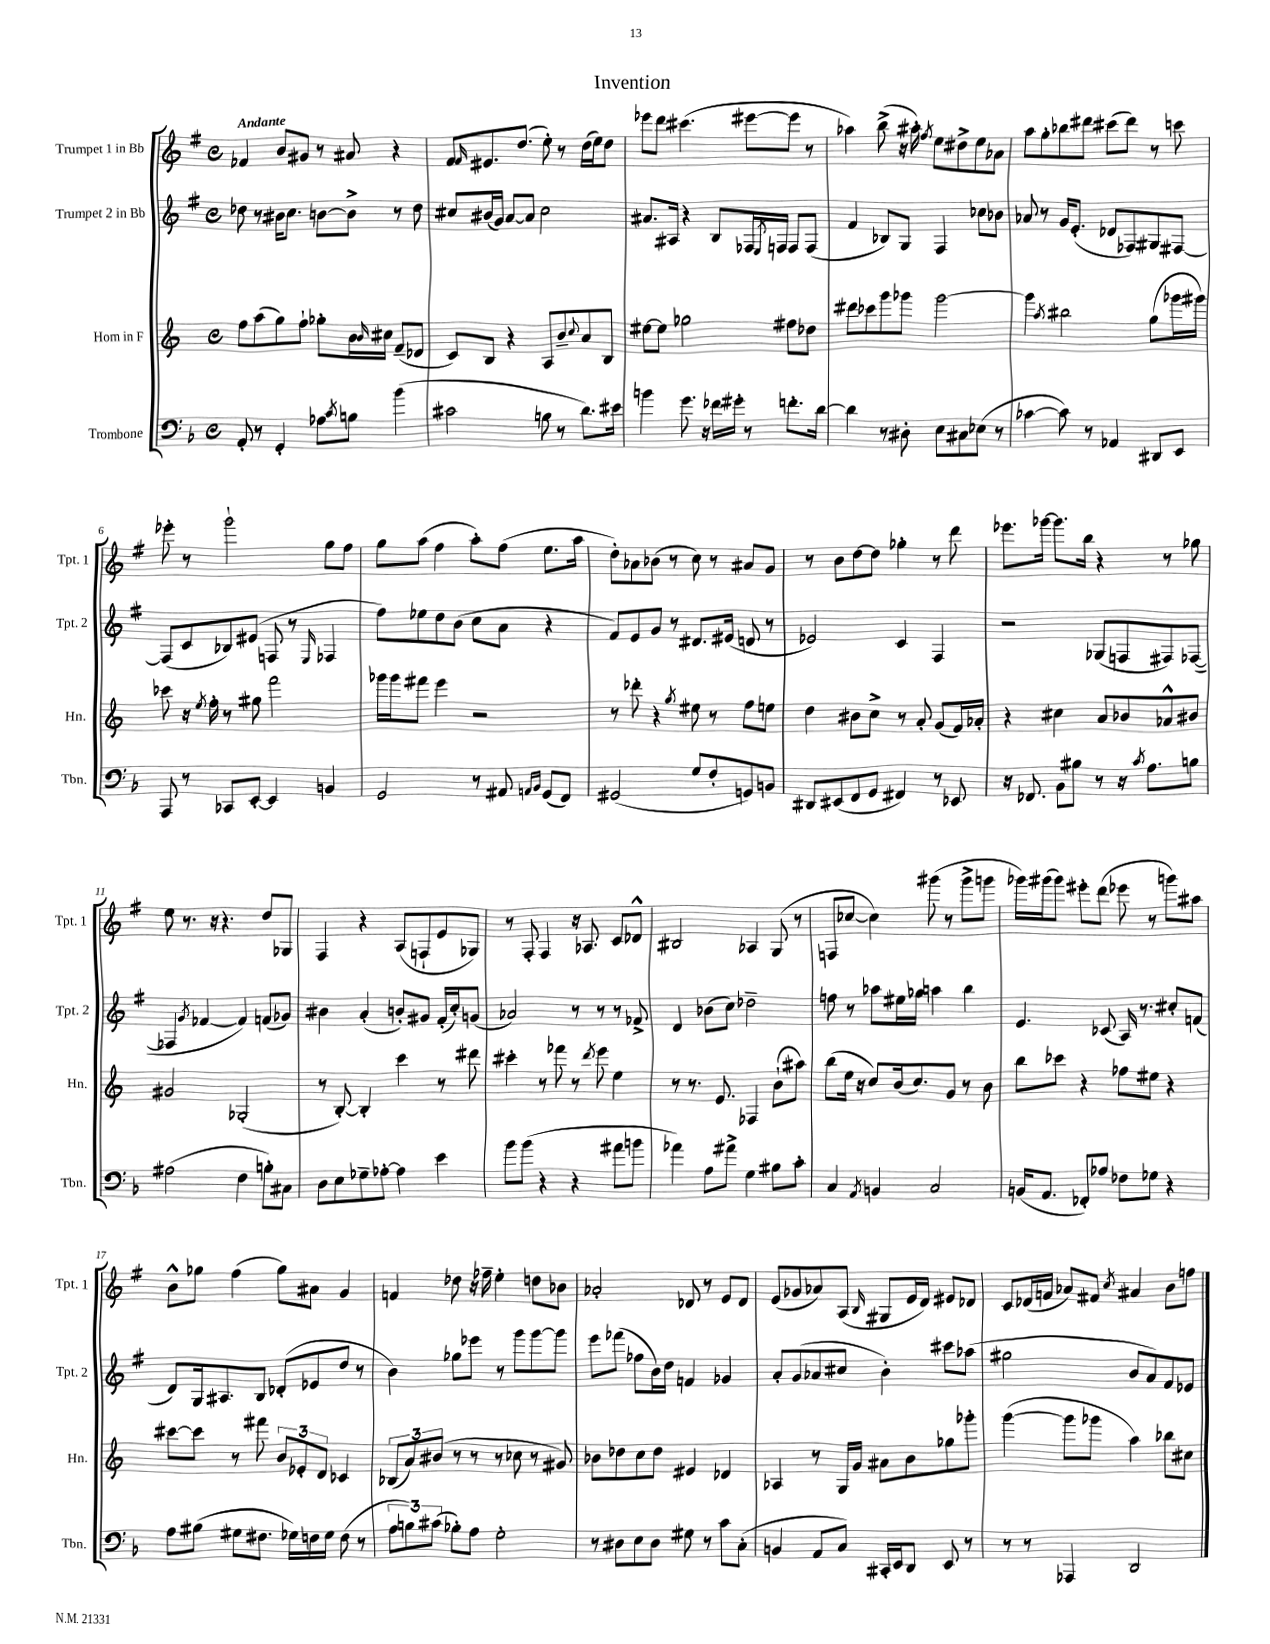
\header { title = "Invention" }
<<
\new StaffGroup <<
\new Staff = "s0" \with { instrumentName = "Trumpet 1 in Bb" shortInstrumentName = "Tpt. 1" } {
    \clef treble \key g \major \defaultTimeSignature \time 4/4 \tempo "Andante"
    fes'4 b'8 gis'8 r8 ais'8 r4 |
    fis'8 \grace { fis'16 } eis'8. d''8.( e''8-.) r8 d''16( e''16) d''8 |
    ees'''8 d'''8 cis'''4.( eis'''8~ eis'''8 r8 |
    aes''4) b''8->( r16 ais''16-.) \acciaccatura { fis''8 } e''8 dis''8-> e''8 aes'8 |
    a''8 g''8-. bes''8 dis'''8 cis'''8( dis'''8) r8 c'''8 |
    ees'''8-. r8 g'''2-! g''8 fis''8 |
    g''8 a''8( fis''4 a''8-.) fis''8( e''8. a''16 |
    d''8-.) aes'8 bes'8( r8 c''8) r8 ais'8 g'8 |
    r8 b'8 d''8~ d''8 ges''4-. r8 d'''8 |
    ees'''8. ges'''16~ ges'''8. b''16 r4 r8 ges''8 |
    e''8 r8. r16 r4. d''8 ges8 |
    fis4 r4 a8( f8-! e'8 ges8) |
    r8 fis8-. fis4 r16 aes8. c'8 des'8-^ |
    bis2 aes4 g8( r8 |
    f8 ces''8~ ces''4) gis'''8( r8 gis'''8-> g'''8 |
    ges'''16) gis'''16( gis'''8) eis'''8-. d'''8( ees'''8 r8 g'''8) ais''8 |
    b'8-^ ges''8 fis''4( ges''8) ais'8 g'4 |
    f'4 des''8 r16 fes''16-- e''4-. d''8 bes'8 |
    aes'2-. des'8 r8 e'8 des'8 |
    e'8( ges'8 aes'8) a8( \grace { b16 } gis8 e'16 d'16) eis'8 des'8 |
    c'8 des'16( f'16 aes'8) fis'8 \acciaccatura { c''8 } ais'4 b'8 f''8 \bar "|." |
}
\new Staff = "s1" \with { instrumentName = "Trumpet 2 in Bb" shortInstrumentName = "Tpt. 2" } {
    \clef treble \key g \major \defaultTimeSignature \time 4/4
    des''8 r8 bis'16 c''8. b'8~ b'8-> r8 des''8 |
    cis''8 bis'16( g'16) a'8~ a'8 cis''2 |
    ais'8. ais16 r4 b8 fes16 \acciaccatura { e8 } f16 f8 f8( |
    fis'4 bes8) g8 fis4 ces''8 bes'8 |
    aes'8 r8 g'16 e'8.-.( des'8 fes8) gis8 fis8~ |
    fis8( c'8 bes8) eis'8( f8 r8 \grace { e16 } fes4 |
    fis''8) ees''8 d''8 b'8( c''8 a'8 r4 |
    fis'8) e'8 g'8 r8 dis'8. eis'16( d'8 r8 |
    ees'2) c'4 fis4 |
    r2 ges8( f8 fis8) fes8~( |
    fes4 \acciaccatura { g'8 } fes'4~ fes'4) f'8( ges'8) |
    bis'4 a'4-.( b'8-.) gis'8 fis'16-.( c''16-.) g'8( |
    aes'2) r8 r8 r8 fes'8-> |
    d'4 bes'8( c''8) des''2-- |
    f''8 r8 aes''8 eis''16 ges''16 a''4 b''4 |
    e'4. ces'8( a16) r8. cis''8-. f'8( |
    d'8) g16 ais8. b8 des'8-.( ees'8 d''8 r8 |
    b'4) ges''8 ees'''8 r8 g'''8 g'''8~ g'''8 |
    e'''8 fes'''8( fes''8 b'16) d''16 f'4 ges'4 |
    a'8-. g'8( aes'8 cis''8 b'4-.) cis'''8 aes''8( |
    gis''2 b'8 a'8) fis'8 ees'8 \bar "|." |
}
\new Staff = "s2" \with { instrumentName = "Horn in F" shortInstrumentName = "Hn." } {
    \clef treble \key c \major \defaultTimeSignature \time 4/4
    f''8 a''8( g''8) f''8-! ges''8-. b'16 \grace { b'16 } cis''16 f'8--( des'8 |
    c'8) b8 r4 a8 b'8-- \appoggiatura { c''8 } a'8 b8 |
    eis''8~ eis''8 ges''2 fis''8 des''8 |
    dis'''8 ces'''8 g'''8 ges'''8 ges'''2~ |
    ges'''4 \acciaccatura { a''8 } bis''2 g''8( ges'''16 gis'''16) |
    ces'''8 r16 \acciaccatura { e''8 } f''16-. r8 gis''8 f'''2 |
    ges'''16 ges'''16 fis'''8 e'''4 r2 |
    r8 des'''8-. r4 \acciaccatura { g''8 } eis''8 r8 f''8 e''8 |
    d''4 bis'8 c''8-> r8 a'8-. g'8( f'16) aes'16-. |
    r4 cis''4 a'8 bes'8 aes'8-^ bis'8 |
    gis'2 ges2-.( |
    r8 b8~-.) b4-. c'''4 r8 dis'''8 |
    cis'''4-. r8 fes'''8 r8 \acciaccatura { d'''8 } e'''8 e''4 |
    r8 r8. e'8. fes4 b'8-!( ais''8) |
    b''8( e''16 r16 c''8) b'16( c''8.) g'8 r8 b'8 |
    b''8 ces'''8 r4 fes''8 eis''8 r4 |
    cis'''8~ cis'''8 r8 fis'''8 \tuplet 3/2 { b'8 ees'8-. d'8 } ces'4 |
    \tuplet 3/2 { bes8( a'8) bis'8( } r8 r8 r8 ces''8 r8 gis'8) |
    bes'8 des''8 c''8 des''8 eis'4 des'4 |
    aes4 r8 g16 g'16 ais'8 b'8 ges''8 ges'''8-. |
    g'''4~( g'''8 ges'''8 a''4) bes''8 cis''8 \bar "|." |
}
\new Staff = "s3" \with { instrumentName = "Trombone" shortInstrumentName = "Tbn." } {
    \clef bass \key f \major \defaultTimeSignature \time 4/4
    a,8-. r8 g,4-. aes8 \acciaccatura { c'8 } b8 bes'4( |
    cis'2 b8 r8 d'8.) eis'16 |
    b'4 g'8. r16 fes'16 gis'16-. r8 f'8.-. d'16~ |
    d'4 r8 dis8-. e8 cis8 ees8( r8 |
    ces'4~ ces'8) r8 aes,4 dis,8 e,8 |
    a,,8 r8 ces,8 e,8~-. e,4 b,4 |
    g,2 r8 ais,8 \grace { a,16 bes,16 } g,8( f,8) |
    gis,2( g8 f8-. g,8) b,8 |
    dis,8 eis,8( f,8 g,8 fis,4) r8 ees,8 |
    r16 fes,8. bes,8 bis8 r8 r16 \acciaccatura { c'8 } a8. b8 |
    ais2( f4 b8-.) cis8 |
    d8 e8 ges8-- aes8~-. aes4 e'4 |
    bes'8 bes'8( r4 r4 ais'8 b'8 |
    aes'4) a8 ais'8-> g4 bis8 c'8-. |
    c4 \acciaccatura { a,8 } b,4 c2 |
    b,16( a,8. fes,8-.) aes8 fes8 ges8 r4 |
    a8 bis8( gis8 fis8. ges16) f16 ges16 f8( r8 |
    \tuplet 3/2 { a8 b8) cis'8( } bes8-.) a8 g2-. |
    r8 dis8 e8 dis8 gis8 r8 c'8 c8-.( |
    b,4 a,8 c8) cis,16-. e,16 d,8 e,8 r8 |
    r8 r8 aes,,4 d,2 \bar "|." |
}
>>
>>
